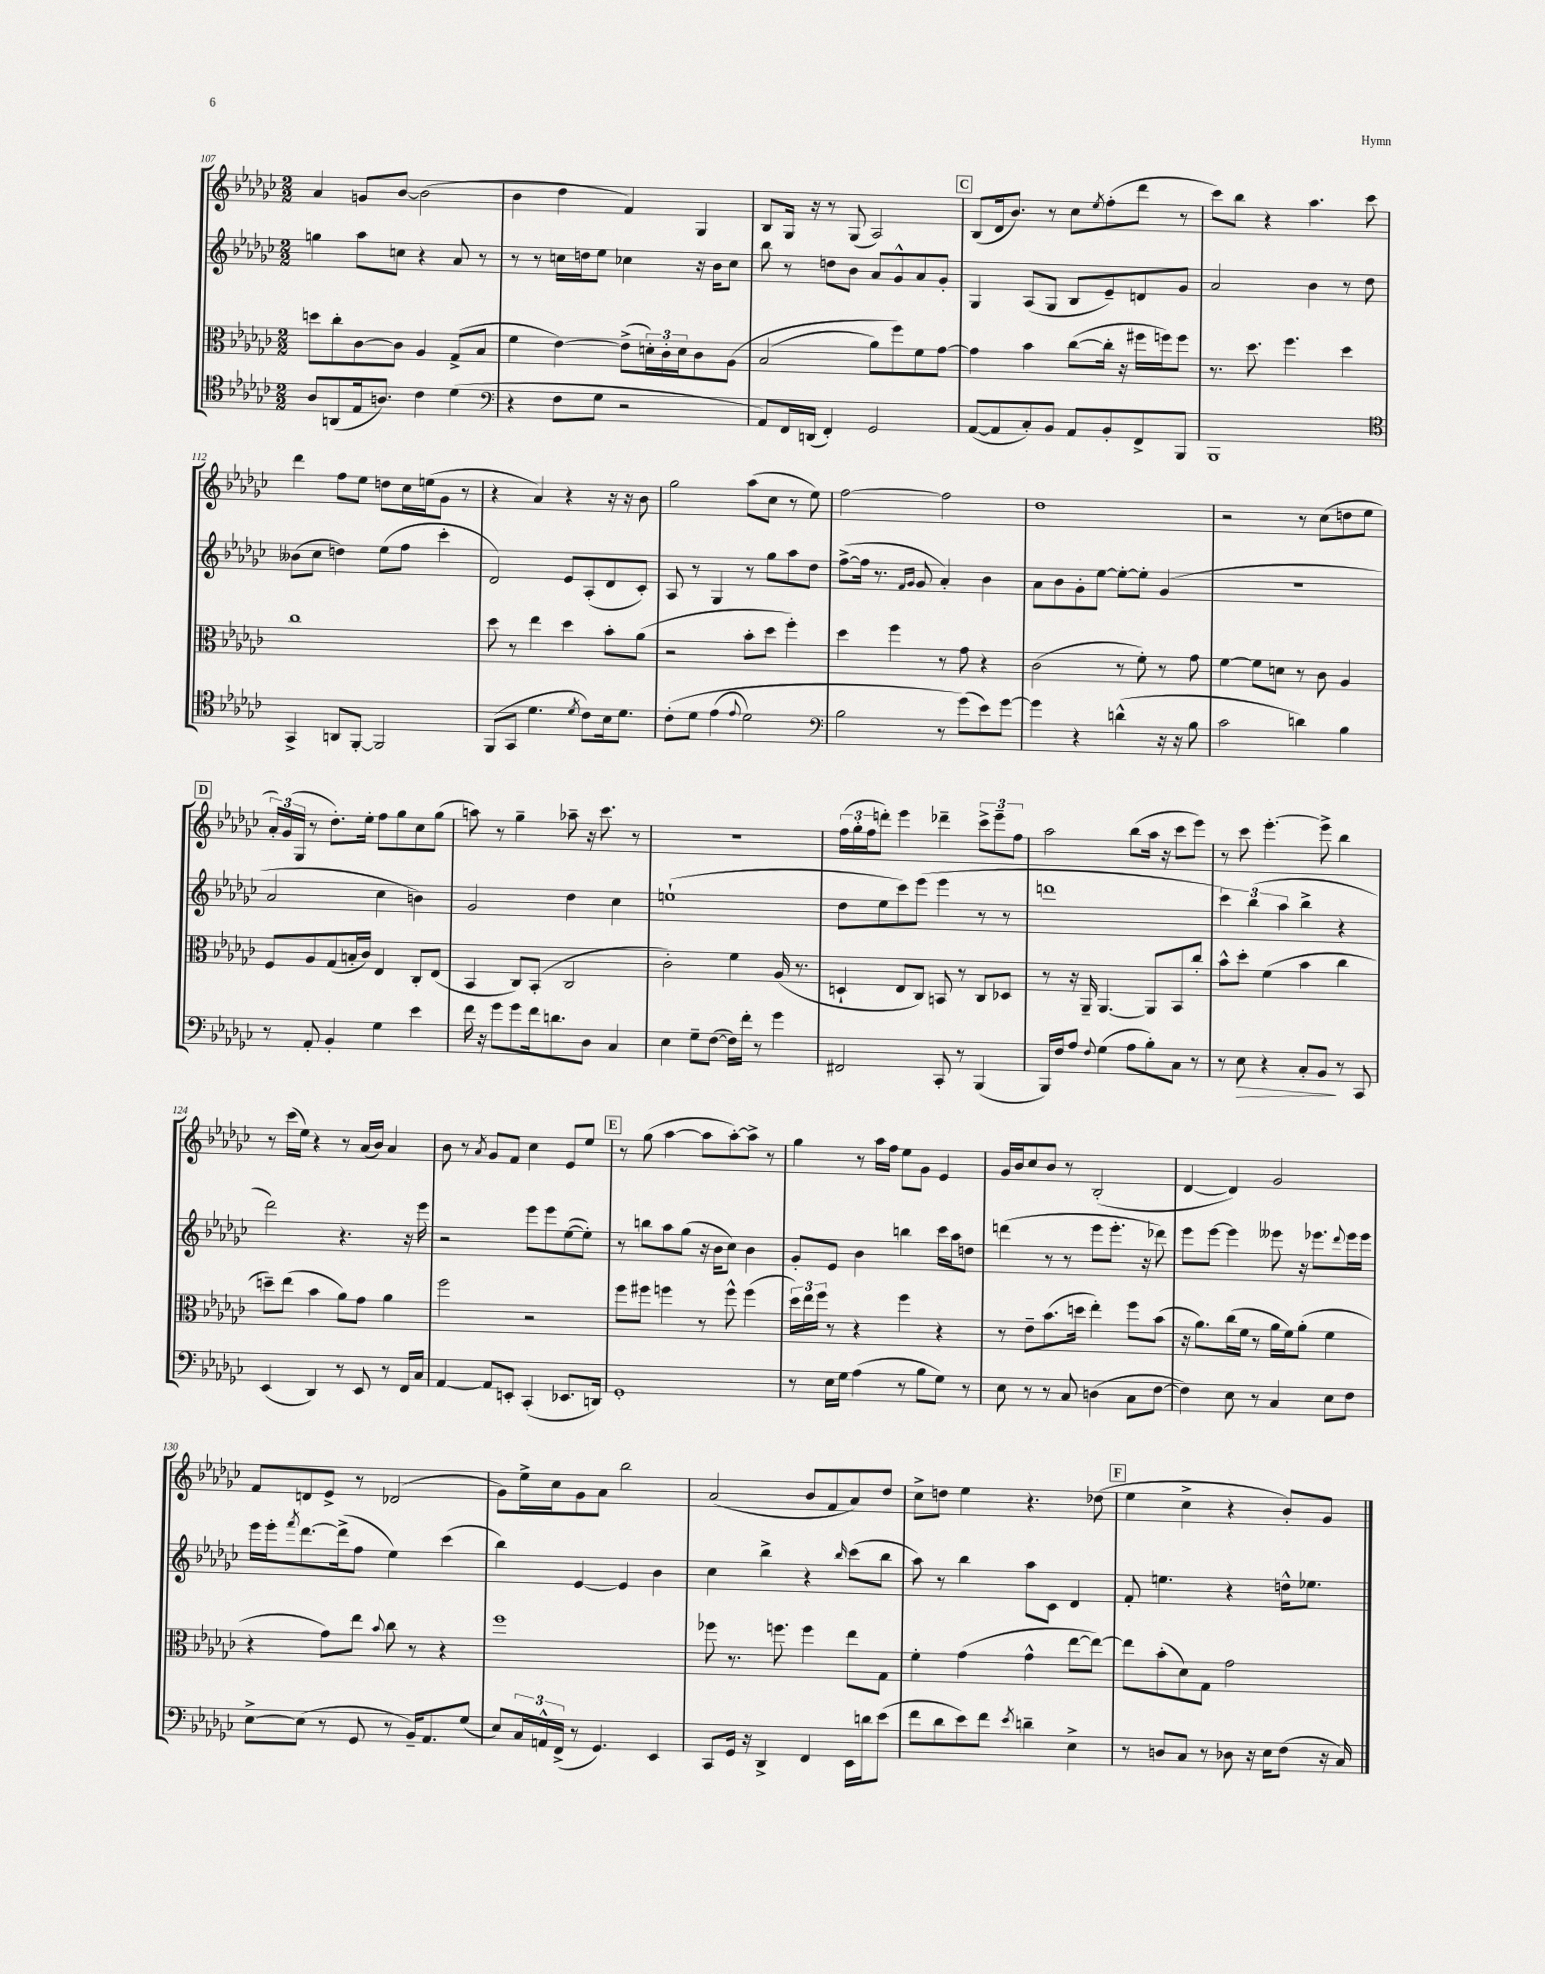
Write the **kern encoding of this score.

**kern	**dynam	**kern	**kern	**kern
*part4	*part4	*part3	*part2	*part1
*staff4	*staff4	*staff3	*staff2	*staff1
*clefC4	*	*clefC3	*clefG2	*clefG2
*k[b-e-a-d-g-c-]	*	*k[b-e-a-d-g-c-]	*k[b-e-a-d-g-c-]	*k[b-e-a-d-g-c-]
*M2/2	*	*M2/2	*M2/2	*M2/2
=107	=107	=107	=107	=107
8A-/L	.	8ddn\L	4ggn\	4a-/
(8AAn/	.	8cc-'\	.	.
16E-/k	.	[8c-\	8aa-\L	8gn/L
8.An/J)	.	.	.	.
.	.	8c-\J]	8ccn\J	[8b-/J
4c-\	.	4A-/	4r	(2b-\]
(4d-\	.	(8G-^/L	8a-/	.
.	.	8B-/J	8r	.
=108	=108	=108	=108	=108
*clefF4	*	*	*	*
4r	.	4f\	8r	4b-\
.	.	.	8r	.
8F\L	.	[4e-\)	16ccn\LL	4dd-\
.	.	.	16ddn\J	.
8G-\J	.	.	8ee-\J	.
2r	.	(8e-^\L]	4cc-X\	4f/)
.	.	24dn'\L)	.	.
.	.	24c-'\	.	.
.	.	24d\J	.	.
.	.	8c-\	16r	4G-/
.	.	.	16b-\KL	.
.	.	(8A-\J	8cc-\J	.
=109	=109	=109	=109	=109
8AA-/L)	.	(2B-/	8bb-\	8B-/L
16FF/L	.	.	8r	16G-/Jk
(16DDn/JJ	.	.	.	16r
4FF'/)	.	.	8ddn\L	8r
.	.	.	8b-\J	(8G-/
2GG-/	.	8a-\L)	8a-/L	2A-/)
.	.	8ff\)	8g-^^/	.
.	.	8f\	8a-/	.
.	.	[8g-\J	8g-'/J	.
!!LO:REH:place=s1:t=C
=110	=110	=110	=110	=110
([8AA-/L	.	4g-\]	4G-/	(8B-/L
8AA-/]	.	.	.	16d-/k
.	.	.	.	8.b-/J)
8C-'/)	.	4b-\	(8A-/L	.
8BB-/J	.	.	8G-/J	8r
8AA-/L	.	([8cc-\L	8B-/L	8cc-\L
.	.	.	.	8qee-/
8BB-'/	.	16cc-'\Jk]	8e-~/)	(8ff'\
.	.	16r	.	.
8FF^/	.	16ff#X\LL	8dn/	8ddd-\J
.	.	16ffn\J)	.	.
8BBB-/J	.	8ff\J	8g-/J	8r
=111	=111	=111	=111	=111
1BBB-	.	8.r	2a-/	8ccc-\L)
.	.	.	.	8bb-\J
.	.	8.dd-\	.	.
.	.	.	.	4r
.	.	4.ff\	.	.
.	.	.	4b-\	4.aa-\
.	.	4dd-\	8r	.
.	.	.	8dd-\	8ccc-\
!!LO:LB:g=z
=112	=112	=112	=112	=112
*clefC4	*	*	*	*
4GG-^/	.	1cc-	(8b--X\L	4ddd-\
.	.	.	8cc-\J	.
8AAn/L	.	.	4ddn\)	8ff\L
[8FF'/J	.	.	.	8ee-\J
2FF/]	.	.	(8ee-\L	8ddn\L
.	.	.	8ff\J	16cc-\L
.	.	.	.	(16een\J
.	.	.	4ccc-'\	8g-\J
.	.	.	.	8r
=113	=113	=113	=113	=113
(8FF/L	.	8dd-\	2d-/)	4r
8GG-/J	.	8r	.	.
4.d-\	.	4ee-\	.	4a-/)
.	.	4dd-\	8e-/L	4r
8qd-/	.	.	.	.
8c-\L)	.	.	(8A-'/	.
16B-\k	.	8b-'\L	8d-/	16r
8.d-\J	.	.	.	16r
.	.	(8a-\J	8c-'/J)	8b-\
=114	=114	=114	=114	=114
(8c-'\L	.	2r	8A-/	2gg-\
8d-\J	.	.	8r	.
(4e-\	.	.	4G-/	.
8qqe-/	.	.	.	.
2d-\)	.	8b-'\L	8r	(8aa-\L
.	.	8dd-\J	8gg-\L	8cc-\J
.	.	4ff'\)	8aa-\	8r
.	.	.	8dd-\J	8ee-\)
=115	=115	=115	=115	=115
*clefF4	*	*	*	*
2B-\	.	4dd-\	([8ff^\L	[2ff\
.	.	.	16ff\Jk]	.
.	.	.	8.r	.
.	.	4ff\	.	.
.	.	.	16qqf/LL	.
.	.	.	16qqg-/JJ	.
.	.	.	8g-/	.
8r	.	8r	4a-'/)	2ff\]
(8g-\L)	.	8g-\	.	.
8e-\)	.	4r	4b-\	.
[8g-\J	.	.	.	.
=116	=116	=116	=116	=116
4g-\]	.	(2c-\	8a-\L	1dd-
.	.	.	8b-\	.
4r	.	.	8g-'\	.
.	.	.	[8ee-\J	.
(4dn^^\	.	8r	8ee-'\L_	.
.	.	8f'\)	8ee-'\J]	.
16r	.	8r	(4g-/	.
16r	.	.	.	.
8B-\	.	8g-\	.	.
=117	=117	=117	=117	=117
2c-\	.	[4f\	1r	2r
.	.	8f\L]	.	.
.	.	8dn\J	.	.
4dn\)	.	8r	.	8r
.	.	8c-\	.	(8cc-\L
4B-\	.	4A-/	.	8ddn\
.	.	.	.	8ee-\J
!!LO:LB:g=z
!!LO:REH:place=s1:t=D
=118	=118	=118	=118	=118
8r	.	8F/L	2a-/	24a-'/LL)
.	.	.	.	(24g-/
.	.	.	.	24G-/JJ
8AA-'/	.	8A-/	.	8r
4BB-'/	.	(8G-/	.	8.dd-'\L)
.	.	16Bn'/L	.	.
.	.	16c-/JJ)	.	16ee-'\Jk
4G-\	.	4E-/	4cc-\	8ff\L
.	.	.	.	8gg-\
4e-\	.	8C-'/L	4bn\)	8cc-\
.	.	(8E-/J	.	(8gg-\J
=119	=119	=119	=119	=119
16f\	.	4BB-/	2g-/	8aan\)
16r	.	.	.	.
8g-\L	.	.	.	8r
8g-\	.	8C-/L)	.	4gg-~\
16f\k	.	(8BB-'/J	.	.
8.dn\	.	.	.	.
.	.	2C-/	4dd-\	8aa-X~\
8D-\J	.	.	.	16r
.	.	.	.	8.ccc-\
4C-/	.	.	4cc-\	.
.	.	.	.	8r
=120	=120	=120	=120	=120
4E-\	.	2c-'\)	(1een`	1r
8G-~\L	.	.	.	.
([8F\J	.	.	.	.
16F\LL])	.	4f\	.	.
16f'\JJ	.	.	.	.
8r	.	.	.	.
4g-\	.	(16A-/	.	.
.	.	8.r	.	.
=121	=121	=121	=121	=121
2FF#X/	.	4Dn`/	8dd-\L	(24ff\LL
.	.	.	.	24gg-'\
.	.	.	.	24ff\J
.	.	.	8ee-\	8dddn'\J)
.	.	8E-/L	8ccc-\)	4eee-\
.	.	8C-/J)	(8eee-\J	.
8CC-'/	.	8BBn/	4eee-\	4ddd-X~\
8r	.	8r	.	.
(4BBB-/	.	8C-/L	8r	12ccc-^\L
.	.	.	.	12eee-~\
.	.	8D-X/J	8r	.
.	.	.	.	12ff\J
=122	=122	=122	=122	=122
16BBB-/LL)	.	8r	1dddn	2aa-\
16F/J	.	.	.	.
8A-/J	.	16r	.	.
.	.	16AA-~/	.	.
8qqF/	.	.	.	.
(4G-\	.	[4.AA-/	.	.
8A-\L	.	.	.	(8bb-\L
8B-'\)	.	8AA-/L]	.	16aa-\Jk
.	.	.	.	16r
8C-\J	.	8BB-/	.	8ccc-\L
8r	.	8cc-'/J	.	8eee-\J)
=123	=123	=123	=123	=123
8r	.	8b-^^\L	6ccc-\)	8r
!	!LO:HP:b	!	!	!
8E-\	>	8dd-'\J	.	8ccc-\
.	.	.	(6bb-\	.
4r	.	(4f\	.	[4.eee-'\
.	.	.	6aa-\	.
8C-'/L	.	4b-\	4bb-^\	.
8BB-/J	.	.	.	8eee-^\]
8r	]	4cc-\	4r	4bb-\
8CC-/	.	.	.	.
!!LO:LB:g=z
=124	=124	=124	=124	=124
(4EE-/	.	8ddn~\L)	2ddd-\)	8r
.	.	(8ee-\J	.	(16ccc-\LL
.	.	.	.	16ee-\JJ)
4DD-/)	.	4b-\	.	4r
8r	.	8a-\L)	4.r	8r
8EE-/	.	8g-\J	.	(16a-/LL
.	.	.	.	16b-/JJ)
8r	.	4a-\	.	4a-/
16FF/LL	.	.	16r	.
16C-/JJ	.	.	16eee-\	.
=125	=125	=125	=125	=125
[4AA-/	.	2ff\	2r	8b-\
.	.	.	.	8r
.	.	.	.	8qa-/
8AA-/L]	.	.	.	8g-/L
8EEn'/J	.	.	.	8f/J
(4CC-'/	.	2r	8eee-\L	4cc-\
.	.	.	8eee-\	.
8.EE-X/L	.	.	([8ee-\	8e-/L
.	.	.	8ee-'\J])	8ee-/J
16DDn/Jk)	.	.	.	.
!!LO:REH:place=s1:t=E
=126	=126	=126	=126	=126
1GG-'	.	8ff\L	8r	8r
.	.	8ff#X\J	8bbn\L	(8gg-\
.	.	4ffn\	8aa-\	[4aa-\
.	.	.	(8gg-\J	.
.	.	8r	16r	8aa-\L]
.	.	.	16b-\KL	.
.	.	8ff^^\	8cc-\J)	[8aa-'\)
.	.	(4ff\	4b-\	8aa-^\J]
.	.	.	.	8r
=127	=127	=127	=127	=127
8r	.	24dd-\LL)	8g-'/L	4gg-\
.	.	24ee-\	.	.
.	.	24ff\JJ	.	.
16E-\LL	.	8r	8e-/J	.
16G-\JJ	.	.	.	.
(4A-\	.	4r	4b-\	8r
.	.	.	.	16aa-\LL
.	.	.	.	16ff\JJ
8r	.	4ff\	4bbn\	8ee-\L
8B-\L	.	.	.	8g-\J
8G-\J)	.	4r	16ccc-\LL	4e-/
.	.	.	16aa-\J	.
8r	.	.	8ddn\J	.
=128	=128	=128	=128	=128
8E-\	.	8r	(4dddn\	16g-/LL
.	.	.	.	16b-/J
8r	.	8e-~\L	.	8cc-/
8r	.	(8.b-\	8r	8b-/J
8C-/	.	.	8r	8r
.	.	16ddn\Jk	.	.
(4Dn\	.	4ee-'\)	8eee-\L	(2B-'/
.	.	.	8.eee-'\J	.
8C-\L	.	8ff\L	.	.
.	.	.	16r	.
[8F\J	.	(8b-\J	8ddd-X\)	.
=129	=129	=129	=129	=129
4F\])	.	16r	8eee-\L	[4d-/
.	.	8.a-\L)	.	.
.	.	.	[8eee-\J	.
8E-\	.	(16cc-\L	4eee-\]	4d-/])
.	.	16f\JJ	.	.
8r	.	8r	.	.
4C-/	.	16a-\LL	8eee--X\	2g-/
.	.	16f\J)	.	.
.	.	(8a-'\J	16r	.
.	.	.	8.eee-X\L	.
8E-\L	.	4f\	.	.
.	.	.	8qqddd-/	.
8F\J	.	.	16eee-\L	.
.	.	.	16eee-\JJ	.
!!LO:LB:g=z
=130	=130	=130	=130	=130
[8E-^\L	.	4r	16eee-\LL	8f/L
.	.	.	16eee-'\J	.
.	.	.	8qfff/	.
(8E-\J]	.	.	[8.ddd-\	8dn/
8r	.	8g-\L)	.	8e-^/J
.	.	.	(16ddd-^\k]	.
8GG-/	.	8ee-\J	8ff\J	8r
.	.	8qqb-/	.	.
8r	.	8cc-\	4ee-\)	(2d-X/
16BB-~/KL)	.	8r	.	.
8.AA-/	.	.	.	.
.	.	4r	(4ccc-\	.
(8G-/J	.	.	.	.
=131	=131	=131	=131	=131
8E-/L)	.	1ff	4bb-\)	8g-\L)
24C-/L	.	.	.	16ee-^\L
24AAn^^/	.	.	.	.
.	.	.	.	16cc-\J
(24FF^/JJ	.	.	.	.
8r	.	.	[4e-/	8g-\
4.GG-/)	.	.	.	8a-\J
.	.	.	4e-/]	2bb-\
4EE-/	.	.	4b-\	.
=132	=132	=132	=132	=132
8CC-/L	.	8ff-X\	4cc-\	(2a-/
16GG-/Jk	.	8.r	.	.
16r	.	.	.	.
4DD-^/	.	.	4bb-^\	.
.	.	8.ffn\	.	.
4FF/	.	4ff\	4r	8b-/L
.	.	.	.	8f/
.	.	.	16qqbb-/	.
16EE-\LL	.	8ee-\L	(8ccc-\L	8a-/)
16dn\J	.	.	.	.
(8e-\J	.	8G-\J	8bb-\J	8dd-/J
=133	=133	=133	=133	=133
8f\L	.	4f'\	8aa-\)	8cc-^\L
8d-\	.	.	8r	8ddn\J
8e-\)	.	(4g-\	4bb-\	4ee-\
8f\J	.	.	.	.
8qe-/	.	.	.	.
4dn~\	.	4g-^^\	8aa-\L	4.r
.	.	.	8c-\J	.
4E-^\	.	[8ee-\L	4d-/	.
.	.	8ee-\J_)	.	(8dd-X\
!!LO:REH:place=s1:t=F
=134	=134	=134	=134	=134
8r	.	8ee-\L]	8f'/	4ee-\
8Dn/L	.	(8b-'\	4.een\	.
8C-/J	.	8d-\)	.	4cc-^\
8r	.	8G-\J	.	.
8D-X\	.	2g-\	4r	4r
16r	.	.	.	.
16E-\KL	.	.	.	.
(8F\J	.	.	16ddn^^\KL	8b-'/L)
.	.	.	8.ee-X\J	.
16r	.	.	.	8g-/J
16C-/)	.	.	.	.
==	==	==	==	==
*-	*-	*-	*-	*-
